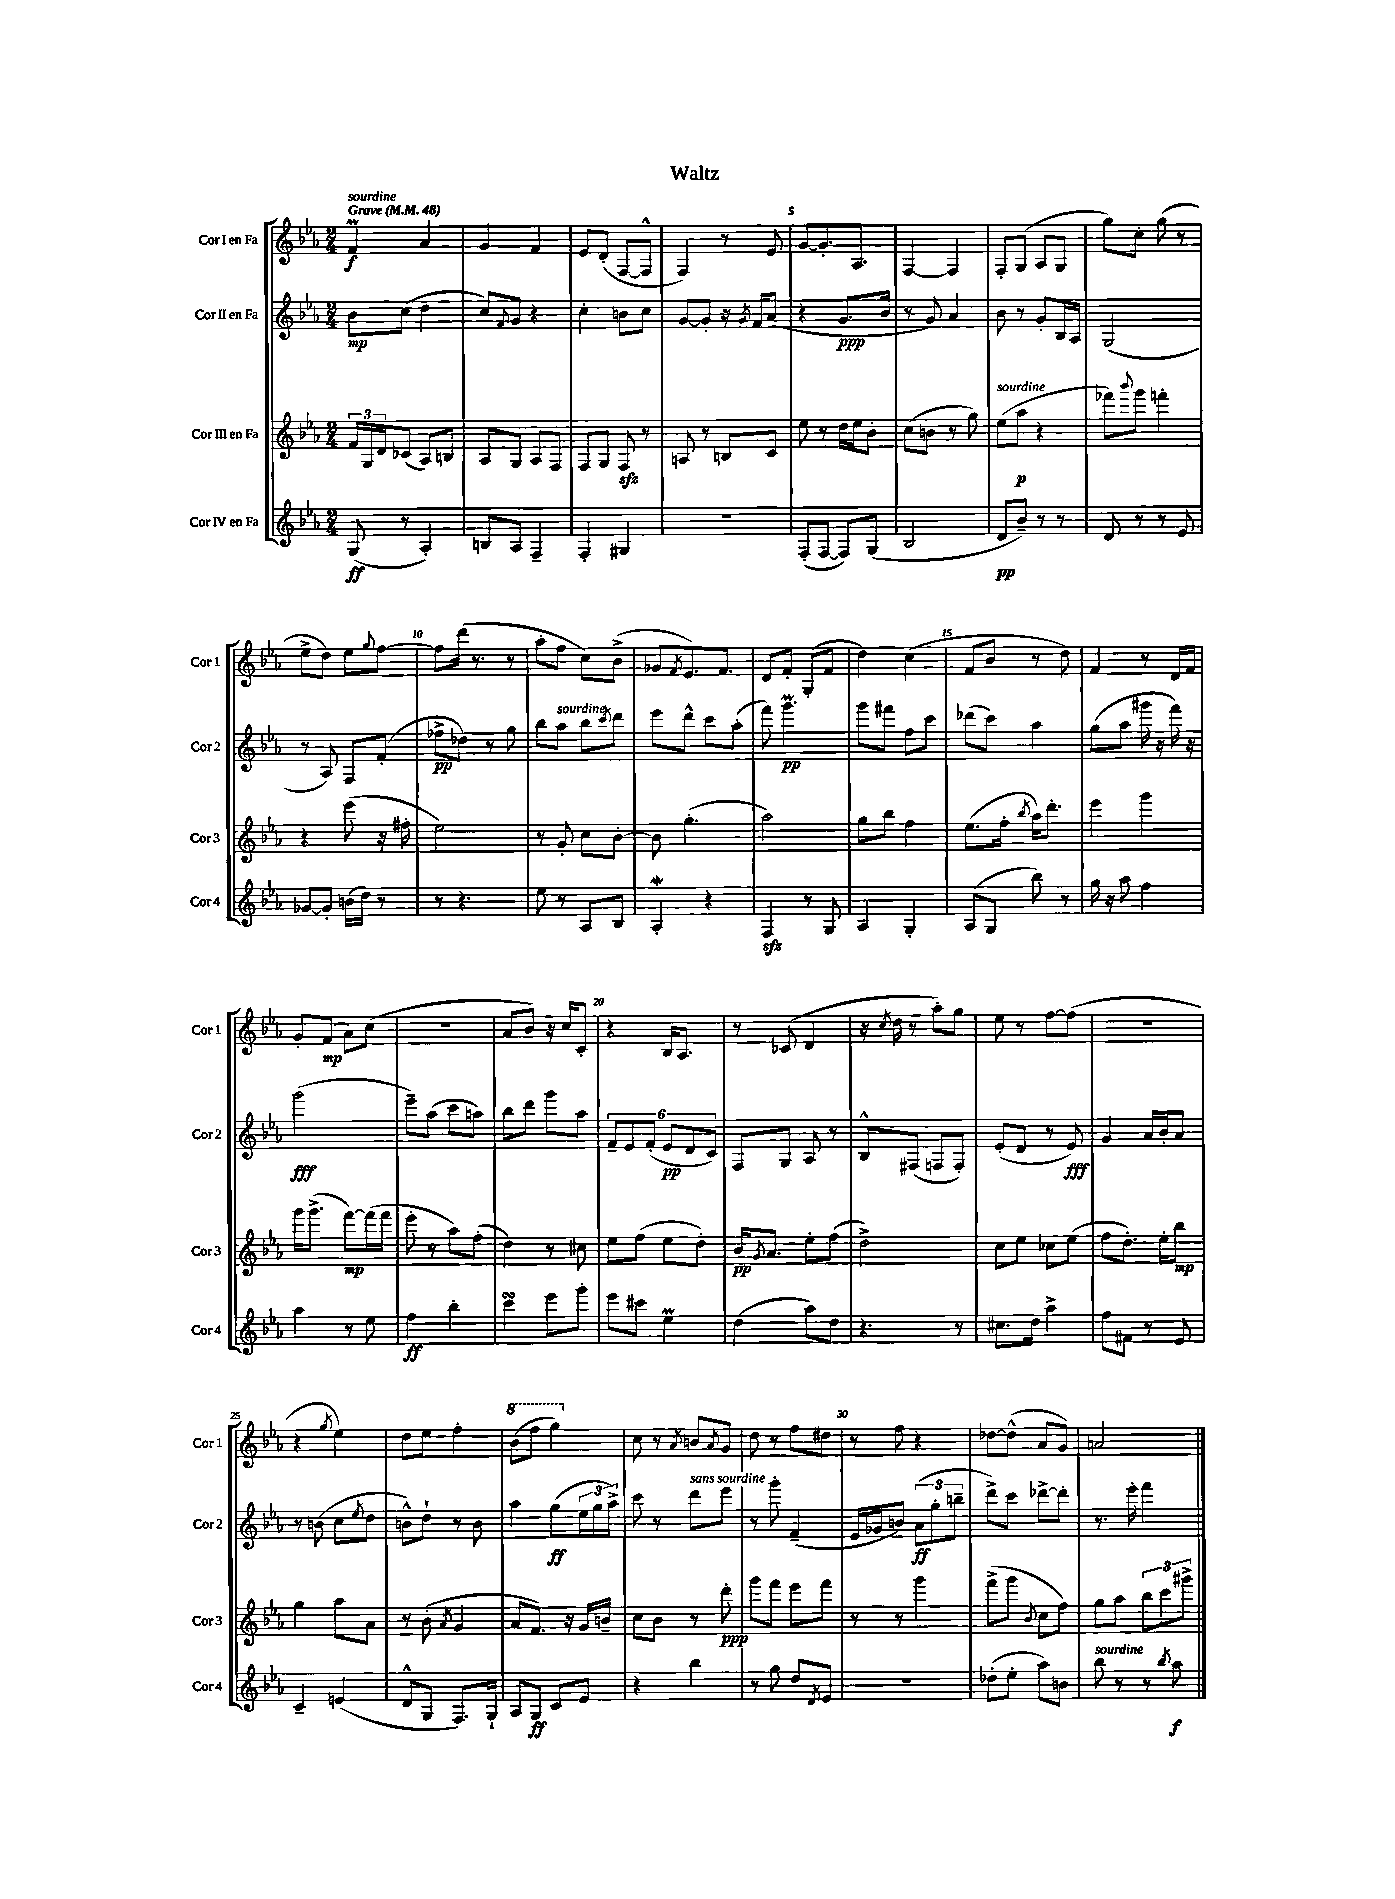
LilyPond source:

\header { title = "Waltz" }
<<
\new StaffGroup <<
\new Staff = "s0" \with { instrumentName = "Cor I en Fa" shortInstrumentName = "Cor 1" } {
    \clef treble \key ees \major \numericTimeSignature \time 2/4 \tempo "Grave" 4 = 48
    f'4\prall\f^\markup { \italic "sourdine" } aes'4 |
    g'4 f'4 |
    ees'8 d'8-.( f8~ f8-^ |
    f4) r8 ees'8 |
    g'8~ g'8.-. aes8. |
    f4~ f4 |
    f8-. g8( aes8 g8 |
    g''8) c''8-. g''8( r8 |
    ees''8-> d''8) ees''8 \appoggiatura { g''8 } f''8~ |
    f''8 d'''16( r8. r8 |
    aes''8-. f''8 c''8) bes'8->( |
    ges'8 \acciaccatura { f'8 } ees'8.) f'8. |
    d'8 f'8-. g8-.( f'8 |
    d''4) c''4( |
    f'8 bes'8 r8 d''8) |
    f'4 r8 d'16 f'16 |
    g'8-. f'8\mp( aes'8) c''8( |
    R2 |
    aes'8 bes'8) r16 c''16 c'8-. |
    r4 bes16 aes8. |
    r8 ces'8( d'4 |
    r16 \acciaccatura { c''8 } d''16 r8 aes''8-.) g''8 |
    ees''8 r8 f''8~ f''8( |
    R2 |
    r4 \acciaccatura { g''8 } ees''4) |
    d''8 ees''8 f''4-. |
    \ottava #1 bes''8( f'''8 g'''4) \ottava #0 |
    c''8 r8 \acciaccatura { aes'8 } b'8 \acciaccatura { aes'8 } g'8 |
    d''8 r8 f''8 dis''8 |
    r8 f''8 r4 |
    des''8~ des''8-^( aes'8 g'8) |
    a'2 \bar "|." |
}
\new Staff = "s1" \with { instrumentName = "Cor II en Fa" shortInstrumentName = "Cor 2" } {
    \clef treble \key ees \major \numericTimeSignature \time 2/4
    bes'8\mp c''8( d''4 |
    c''8) \appoggiatura { f'8 } g'8 r4 |
    c''4-. b'8 c''8 |
    g'8~ g'8-. r16 \acciaccatura { g'8 } f'16 aes'8( |
    r4 g'8.\ppp bes'16 |
    r8 g'8) aes'4 |
    bes'8 r8 g'8-. bes16 aes16 |
    g2( |
    r8 aes8) f8 f'8-.( |
    fes''8->\pp des''8) r8 g''8 |
    bes''8 aes''8^\markup { \italic "sourdine" } bes''8 \acciaccatura { c'''8 } d'''8 |
    ees'''8 d'''8-^ c'''8 aes''8-.( |
    f'''8) g'''4.\prall\pp |
    g'''8 fis'''8 f''8 c'''8 |
    des'''8( c'''8) aes''4 |
    g''8( aes''8 gis'''16 r16 f'''16) r16 |
    g'''2\fff( |
    ees'''8--) aes''8( c'''8 a''8) |
    bes''8 d'''8 g'''8 aes''8 |
    \tuplet 6/4 { f'8-- ees'8 f'8-.( ees'8\pp d'8 c'8) } |
    f8 g8 aes8 r8 |
    bes8-^ fis8( f8 f8-.) |
    ees'8-.( d'8 r8 ees'8\fff) |
    g'4 aes'16 bes'16-. aes'8 |
    r8 b'8( c''8 \acciaccatura { ees''8 } d''8 |
    b'8-^) d''8-! r8 b'8 |
    aes''4 g''8\ff( \tuplet 3/2 { ees''16 g''16 aes''16->) } |
    c'''8 r8 d'''8^\markup { \italic "sans sourdine" } ees'''8 |
    r8 g'''8-. f'4--( |
    ees'16 ges'16 b'8) \tuplet 3/2 { aes'8\ff( g''8-. b''8-- } |
    d'''8->) c'''8 des'''8~-> des'''8-. |
    r8. ees'''16-. f'''4 \bar "|." |
}
\new Staff = "s2" \with { instrumentName = "Cor III en Fa" shortInstrumentName = "Cor 3" } {
    \clef treble \key ees \major \numericTimeSignature \time 2/4
    \tuplet 3/2 { f'16 g16 d'16 } ces'8( aes8) b8 |
    aes8 g8 aes8 f8 |
    f8 g8 f8\sfz r8 |
    a8 r8 b8 c'8 |
    ees''8 r8 d''16 ees''16 bes'8-. |
    c''8( b'8 r8 g''8) |
    ees''8^\markup { \italic "sourdine" }( aes''8\p r4 |
    fes'''8) \appoggiatura { bes'''8 } g'''8 f'''4-. |
    r4 ees'''8( r16 fis''16-. |
    ees''2) |
    r8 g'8-. c''8 bes'8~-. |
    bes'8 g''4.-.( |
    aes''2) |
    g''8 bes''8 f''4 |
    ees''8.( f''16-. \acciaccatura { bes''8 } aes''16) d'''8.-. |
    ees'''4 g'''4 |
    g'''16 g'''8.->( f'''8~\mp) f'''16( f'''16 |
    ees'''8-. r8 aes''8) f''8-.( |
    d''4) r8 cis''8 |
    ees''8 f''8( ees''8 d''8-.) |
    bes'16\pp \acciaccatura { g'8 } aes'8. ees''8-. f''8( |
    d''2->) |
    c''8 ees''8 ces''8 ees''8( |
    f''8 d''8.-.) ees''16-. bes''8\mp |
    g''4 aes''8 aes'8 |
    r8 bes'8-.( \acciaccatura { aes'8 } g'4 |
    aes'8 f'8.) r16 g'16 b'16-- |
    c''8 bes'8 r8 d'''8-.\ppp |
    g'''8 f'''8 ees'''8 f'''8 |
    r8 r8 g'''4 |
    f'''8->( g'''8 \acciaccatura { bes'8 } c''8 f''8) |
    g''8 aes''8 \tuplet 3/2 { bes''8 c'''8 gis'''8-> } \bar "|." |
}
\new Staff = "s3" \with { instrumentName = "Cor IV en Fa" shortInstrumentName = "Cor 4" } {
    \clef treble \key ees \major \numericTimeSignature \time 2/4
    g8\ff( r8 aes4-.) |
    b8 aes8 f4-- |
    f4-. gis4 |
    R2 |
    f8-.( f8~ f8) g8( |
    bes2 |
    d'8\pp bes'8--) r8 r8 |
    d'8 r8 r8 ees'8 |
    ges'8~ ges'8-. b'16( d''16) r8 |
    r8 r4. |
    ees''8 r8 aes8 bes8 |
    aes4-.\mordent r4 |
    f4\sfz r8 g8 |
    aes4 g4-. |
    aes8( g8 bes''8) r8 |
    g''16 r16 aes''8 f''4 |
    aes''4 r8 ees''8 |
    f''4\ff bes''4-. |
    c'''4\turn ees'''8 g'''8-. |
    ees'''8 cis'''8 ees''4\prall |
    d''4( aes''8) d''8 |
    r4. r8 |
    cis''8. d''16 aes''4-> |
    f''8 fis'8 r8 ees'8 |
    c'4-- e'4( |
    d'8-^ g8 f8.) g16-! |
    aes8 g8\ff c'8 ees'8 |
    r4 bes''4 |
    r8 g''8 d''8 \acciaccatura { d'8 } ees'8 |
    r2 |
    des''8-.( ees''8-. aes''8) b'8 |
    bes''8^\markup { \italic "sourdine" } r8 r8 \acciaccatura { bes''8 } aes''8\f \bar "|." |
}
>>
>>
\layout { \context { \Score \override BarNumber.break-visibility = ##(#f #t #t) barNumberVisibility = #(every-nth-bar-number-visible 5) } }
